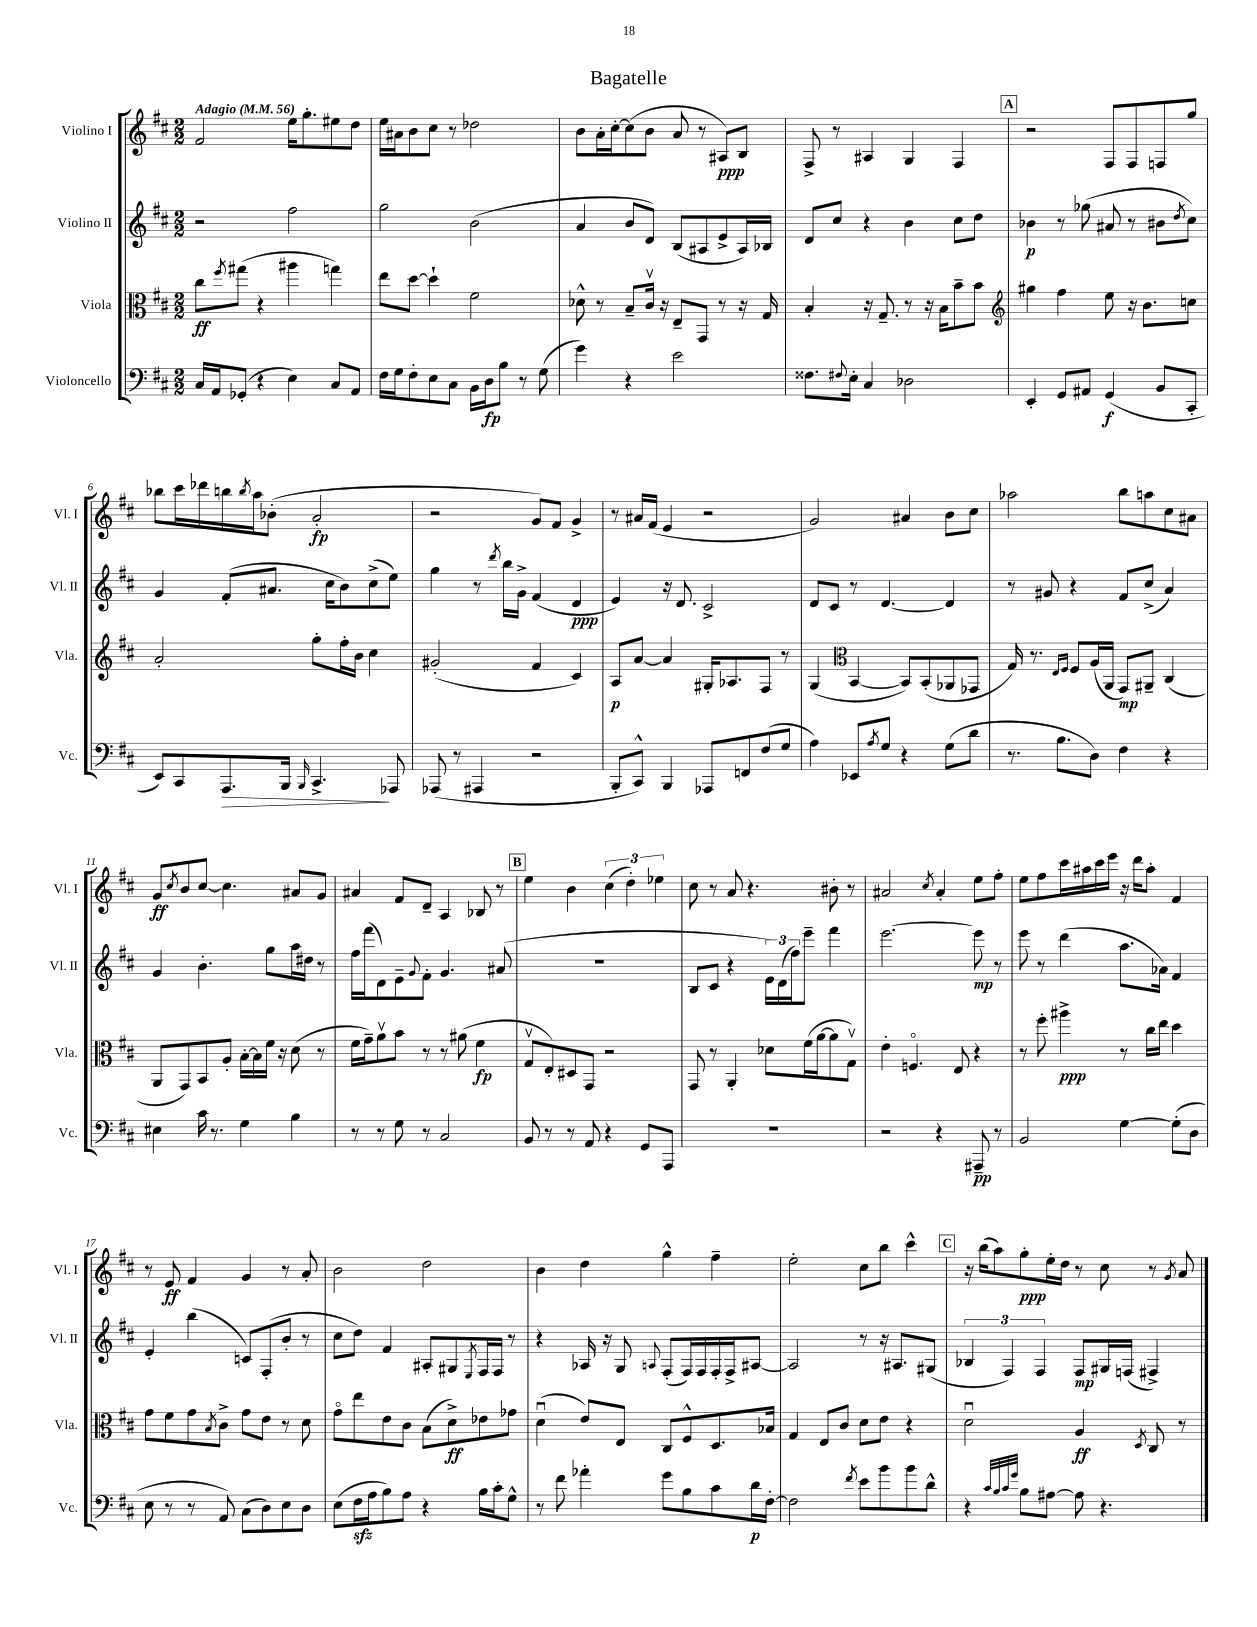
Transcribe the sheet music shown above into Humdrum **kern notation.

**kern	**kern	**kern	**kern
*staff4	*staff3	*staff2	*staff1
*clefF4	*clefC3	*clefG2	*clefG2
*k[f#c#]	*k[f#c#]	*k[f#c#]	*k[f#c#]
*M2/2	*M2/2	*M2/2	*M2/2
*MM56	*MM56	*MM56	*MM56
16C#/LL	8cc#\L	2r	2f#/
16AA/J	.	.	.
.	8qff#/	.	.
(8GG-'/J	(8gg#\J	.	.
4r	4r	.	.
4E\)	4aa#\	2ff#\	16ee\LK
.	.	.	8.gg'\
8C#/L	4gg\)	.	8ee#\
8AA/J	.	.	8dd\J
=	=	=	=
16F#\LL	8ee\L	2gg\	16ee\LL
16G\J	.	.	16a#\J
8F#'\	[8dd\J	.	8b\
8E\	4dd`\]	.	8cc#\J
8C#\J	.	.	8r
16BB\LL	2f#\	(2b\	2dd-\
16D\J	.	.	.
8B\J	.	.	.
8r	.	.	.
(8G\	.	.	.
=	=	=	=
4g\)	8d-^^\	4a/	8b\L
.	8r	.	16a'\L
.	.	.	[16cc#'\J
4r	8B~/L	8b/L	(8cc#\]
.	16c#v/Jk	8d/J)	8b\J
.	16r	.	.
2e\	8E~/L	(8B/L	8a/
.	8GG/J	8A#/	8r
.	8r	8e^/	8A#/L)
.	16r	16A#/L)	8B/J
.	16G/	16B-/JJ	.
=	=	=	=
8.F##\L	4B'/	8d/L	8F#^/
.	.	8cc#/J	8r
8qqF#/	.	.	.
16E'\Jk	.	.	.
4C#/	16r	4r	4A#/
.	8.G~/	.	.
2D-\	8r	4b\	4G/
.	16r	.	.
.	16B\LK	.	.
.	8b~\	8cc#\L	4F#/
.	8b\J	8dd\J	.
=	=	=	=
*	*clefG2	*	*
4EE'/	4gg#\	4b-\	2r
8GG/L	4ff#\	8r	.
8AA#/J	.	(8gg-\	.
(4GG/	8ee\	8a#/	8F#/L
.	16r	8r	8F#/
.	8.b\L	.	.
8BB/L	.	8b#\L	8F/
.	.	8qdd/	.
8CC#'/J	8cc\J	8cc#\J)	8gg/J
=	=	=	=
8EE/L)	2a'/	4g/	8bb-\L
8CC#/	.	.	16ccc#\L
.	.	.	16ddd-\
8.AAA/	.	(8f#'/L	16bb\
.	.	.	8qbb/
.	.	.	16aa\J
.	.	8.a#/J	(8b-'\J
16BBB/Jk	.	.	.
16qqBBB/	.	.	.
4.CC#^/	8gg'\L	.	2a'/
.	.	16cc#\LK	.
.	16ff#'\L	8b\)	.
.	16b\JJ	.	.
.	4cc#\	(8cc#^\	.
8AAA-/	.	8ee\J)	.
=	=	=	=
(8AAA-/	(2g#'/	4gg\	2r
8r	.	.	.
4AAA#/	.	8r	.
.	.	8qddd/	.
.	.	16bb\LL	.
.	.	16g^\JJ	.
2r	4f#/	(4f#/	8g/L)
.	.	.	8f#/J
.	4c#/)	4d/	4g^/
=	=	=	=
8BBB'/L	8A/L	4e/)	8r
8CC#^^/J)	[8a/J	.	16a#/LL
.	.	.	(16f#/JJ
4BBB/	4a/]	16r	4e/
.	.	8.d/	.
8AAA-/L	16G#'/LK	2c#^/	2r
.	8.A-/	.	.
8FF/	.	.	.
(8F#/	8F#/J	.	.
8G/J	8r	.	.
=	=	=	=
4A\)	(4G/	8d/L	2g/)
.	.	8c#/J	.
*	*clefC3	*	*
8EE-/L	[4BB/	8r	.
8qA/	.	.	.
8G/J	.	[4.d/	.
4r	8BB/]L)	.	4a#/
.	(8BB'/	.	.
(8G\L	8AA-/	4d/]	8b\L
8d\J	8GG-/J	.	8cc#\J
=	=	=	=
8.r	16G/)	8r	2aa-\
.	8.r	.	.
.	.	8g#/	.
8.B\L	.	.	.
.	16qqE/LL	.	.
.	16qqF#/JJ	.	.
.	8F#/L	4r	.
8D\J)	(16A/L	.	.
.	16AA/JJ	.	.
4F#\	8GG/L)	8f#/L	8bb\L
.	8AA#~/J	(8cc#^/J	8aa\
4r	(4C#/	4a/)	8cc#\
.	.	.	8a#\J
=	=	=	=
4E#\	8AA/L	4g/	8g/L
.	.	.	8qcc#/
.	8GG/)	.	8b/
16c#\	8BB/	4.b'\	[8cc#/J
8.r	.	.	.
.	8A'/J	.	4.cc#\]
4G\	[16B'\LL	.	.
.	16B\]	.	.
.	16f#\JJ	8gg\L	.
.	16r	.	.
4B\	(8d\	16aa\L	8a#/L
.	.	16dd#\JJ	.
.	8r	8r	8g/J
=	=	=	=
8r	16f#\LL	16ff#\LL	4a#/
.	16g~\J)	(16fff#\J	.
8r	8av\	8d\)	.
8G\	8b\J	8e~\	8f#/L
.	.	8qqg/	.
8r	8r	8f#'\J	8d~/J
2C#/	8r	4.g/	4A/
.	(8a#\	.	.
.	4f#\	.	8B-/
.	.	(8a#/	8r
=	=	=	=
8BB/	8Gv/L	1r	4ee\
8r	8E'/)	.	.
8r	8D#/	.	4b\
8AA/	8GG/J	.	.
4r	2r	.	(6cc#\
.	.	.	6dd'\)
8GG/L	.	.	.
.	.	.	6ee-\
8AAA/J	.	.	.
=	=	=	=
1r	8GG/	8B/L	8cc#\
.	8r	8c#/J	8r
.	4AA'/	4r	8a/
.	.	.	4.r
.	8d-\L	24e\LL)	.
.	.	(24d\	.
.	.	24ff#\J)	.
.	(16f#\L	8eee~\J	.
.	[16a\J	.	.
.	8a\]	4fff#\	8b#'\
.	8Gv\J)	.	8r
=	=	=	=
2r	4e'\	[2.eee\	2a#/
.	4.Fo/	.	.
.	.	.	8qcc#/
4r	.	.	4a#'/
.	8E/	.	.
8AAA#~/	4r	8eee\]	8ee\L
8r	.	8r	8ff#'\J
=	=	=	=
2BB/	8r	8eee\	8ee\L
.	8ff#'\	8r	8ff#\
.	4aa#^\	(4ddd\	16ccc#\L
.	.	.	16aa#\
.	.	.	16ccc#\
.	.	.	16eee\JJ
[4G\	8r	8.aa\L	16r
.	.	.	16ddd\LK
.	16cc#\LL	.	8aa#'\J
.	16ee\JJ	16a-\Jk)	.
(8G'\]L	4dd\	4f#/	4f#/
8D\J	.	.	.
=	=	=	=
8E\	8g\L	4e'/	8r
8r	8f#\	.	8e/
8r	8g\	(4bb\	4f#/
.	8qB/	.	.
8AA/)	8c#^\J	.	.
(8C#\L	8g\L	8c/L)	4g/
8D\)	8e\J	(8F#'/	.
8E\	8r	8b'/J	8r
8D\J	8d\	8r	8a'/
=	=	=	=
(8E\L	8go\L	8cc#\L	2b\
16F#\L	8ee\	8dd\J)	.
16A\J	.	.	.
8B\)	8e\	4f#/	.
8A\J	8c#\J	.	.
4r	(8B\L	8A#'/L	2dd\
.	8d^\)	8G#/	.
.	.	8qE/	.
16B\LL	8e-\	16F#/L	.
16c#'\J	.	16F#/JJ	.
8G^^\J	8g-\J	8r	.
=	=	=	=
8r	(4du\	4r	4b\
8f#\	.	.	.
4a-'\	8e/L)	16A-/	4dd\
.	.	16r	.
.	8E/J	8G/	.
.	.	8qqA/	.
8g\L	8C#/L	(8F#'/L	4gg^^\
8B\	8F#^^/	16F#/L)	.
.	.	16F#/	.
8c#\	8.D/	16F#'/	4ff#~\
.	.	16F#^/J	.
16d\L	.	[8A#/J	.
[16F#'\JJ	16B-/Jk	.	.
=	=	=	=
2F#\]	4G/	2A#/]	2ee'\
.	8E/L	.	.
.	8c#/J	.	.
8qf#/	.	.	.
8e\L	8d\L	8r	8cc#\L
8b\	8e\J	16r	8bb\J
.	.	8.A#/L	.
8b\	4r	.	4ccc#^^\
8d^^\J	.	(8G#/J	.
=	=	=	=
4r	2du\	6B-/	16r
.	.	.	(16bb\LK
.	.	.	8aa\)
.	.	6F#/)	.
32qqc#/LLL	.	.	.
32qqB/	.	.	.
32qqc#/	.	.	.
32qqg/JJJ	.	.	.
8B\L	.	.	8gg'\
.	.	6F#/	.
[8A#\J	.	.	16ee'\L
.	.	.	16dd\JJ
8A#\]	4A/	8F#/L	8r
4.r	.	16G#/L	8cc#\
.	.	(16F/JJ	.
.	8qD/	.	.
.	8C#/	4F#^/)	8r
.	.	.	8qg/
.	8r	.	8a/
==	==	==	==
*-	*-	*-	*-
